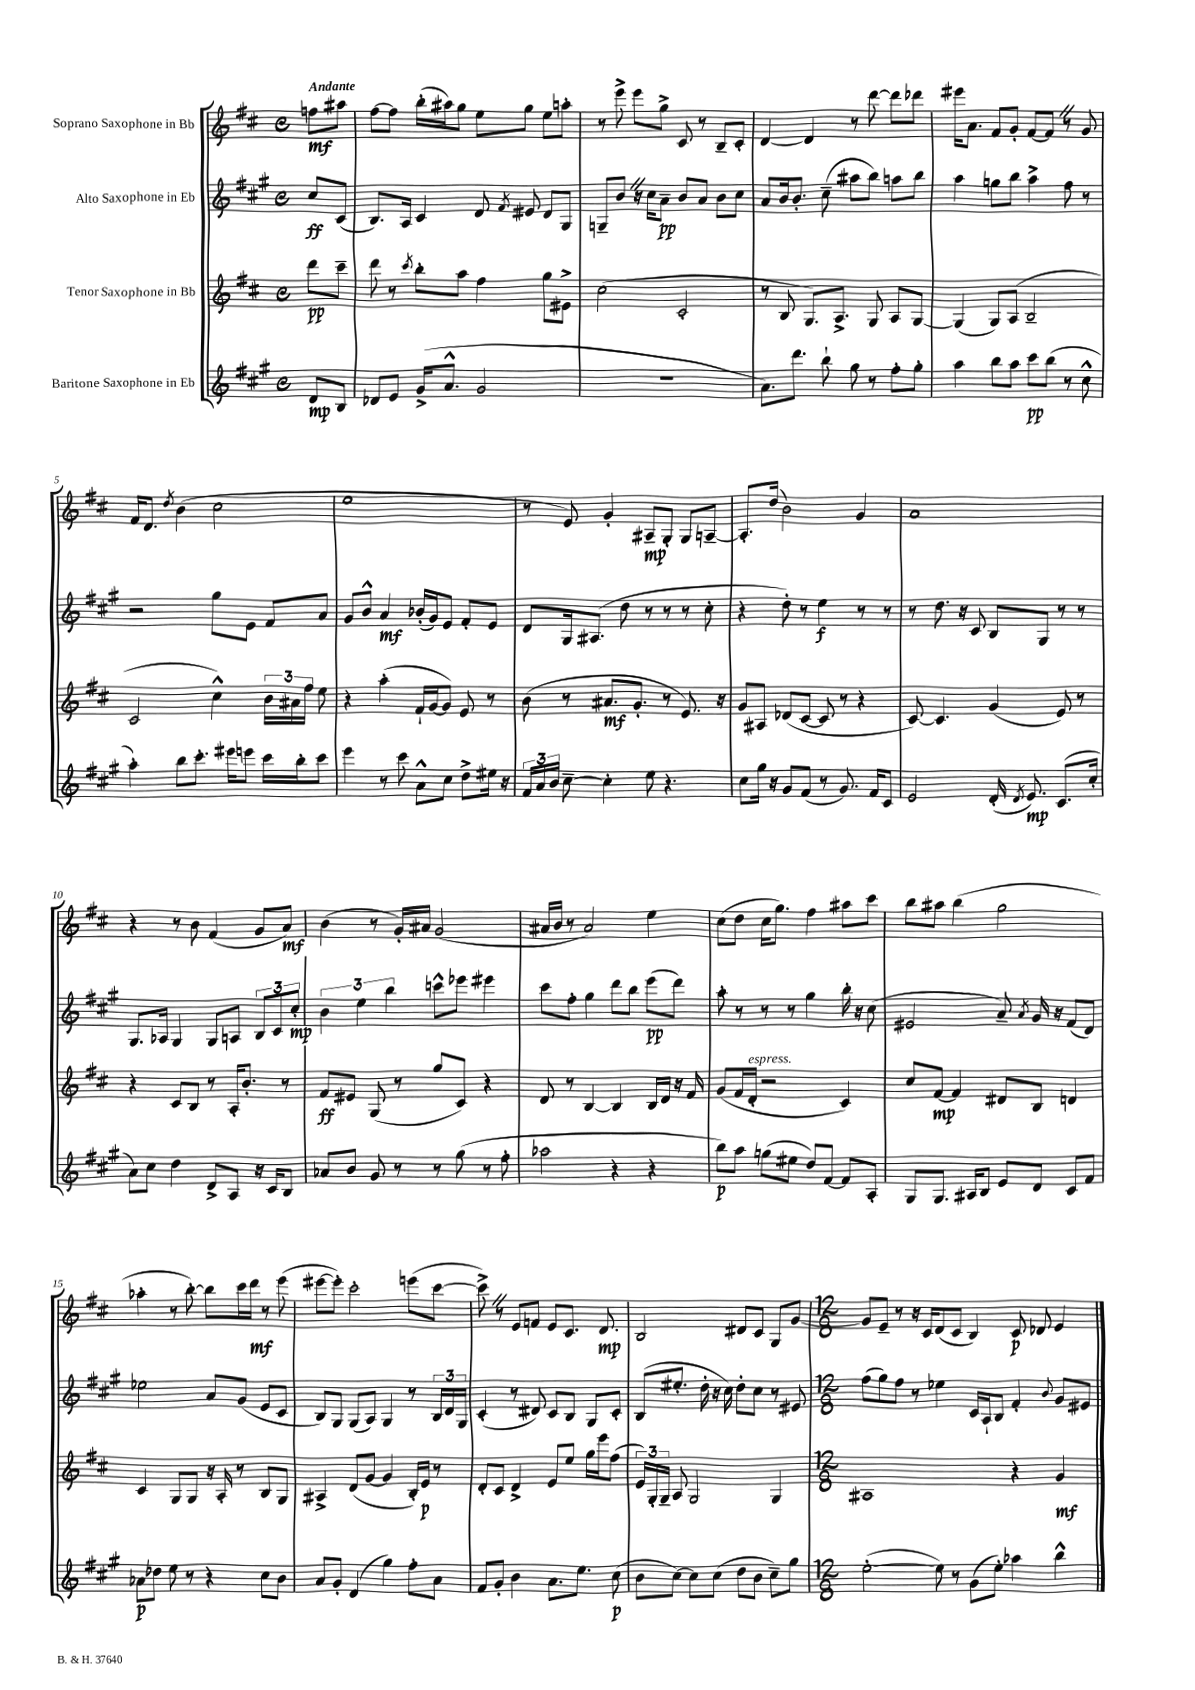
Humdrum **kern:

**kern	**dynam	**kern	**dynam	**kern	**dynam	**kern	**dynam
*part4	*part4	*part3	*part3	*part2	*part2	*part1	*part1
*staff4	*staff4	*staff3	*staff3	*staff2	*staff2	*staff1	*staff1
*I"Baritone Saxophone in Eb	*	*I"Tenor Saxophone in Bb	*	*I"Alto Saxophone in Eb	*	*I"Soprano Saxophone in Bb	*
*clefG2	*	*clefG2	*	*clefG2	*	*clefG2	*
*k[f#c#g#]	*	*k[f#c#]	*	*k[f#c#g#]	*	*k[f#c#]	*
*M4/4	*	*M4/4	*	*M4/4	*	*M4/4	*
*met(c)	*	*met(c)	*	*met(c)	*	*met(c)	*
=	=	=	=	=	=	=	=
!	!	!	!	!	!	!LO:TX:a:B:t=Andante	!
8d/L	mp	8ddd\L	pp	8cc#/L	ff	8ffn\L	mf
8B/J	.	8ccc#~\J	.	(8c#/J	.	8aa#X\J	.
=1	=1	=1	=1	=1	=1	=1	=1
8d-X/L	.	8ddd\	.	8.B/L)	.	[8ff#\L	.
8e/J	.	8r	.	.	.	8ff#\J]	.
.	.	.	.	16A/Jk	.	.	.
.	.	8qccc#/	.	.	.	.	.
(16g#^/KL	.	8bb'\L	.	4c#/	.	(16bb'\LL	.
8.a^^/J	.	.	.	.	.	16aa#X\J)	.
.	.	8aa\J	.	.	.	8gg\J	.
2g#/	.	4ff#\	.	8d/	.	8ee\L	.
.	.	.	.	8qf#/	.	.	.
.	.	.	.	8e#X/	.	8gg\J	.
.	.	8gg\L	.	8d/L	.	8ee\L	.
.	.	8e#X^\J	.	8G#/J	.	8aan'\J	.
=2	=2	=2	=2	=2	=2	=2	=2
1r	.	(2cc#\	.	8Gn~/L	.	8r	.
.	.	.	.	8bZ/J	.	8eee^\	.
.	.	.	.	16r	.	8eee\L	.
.	.	.	.	16cc#\KL	.	.	.
.	.	.	.	8a~\J	pp	8gg^\J	.
.	.	2c#'/	.	8b/L	.	8c#/	.
.	.	.	.	8a/J	.	8r	.
.	.	.	.	8b\L	.	8B~/L	.
.	.	.	.	8cc#\J	.	8c#'/J	.
=3	=3	=3	=3	=3	=3	=3	=3
8.a\L)	.	8r	.	8a/L	.	[4d/	.
.	.	8B/	.	16b/k	.	.	.
8.ddd\J	.	.	.	8.b'/J	.	.	.
.	.	8.G/L)	.	.	.	4d/]	.
8bb`\	.	.	.	(8cc#~\	.	.	.
.	.	8.A^/J	.	.	.	.	.
8gg#\	.	.	.	8aa#X\L	.	8r	.
8r	.	8G/	.	8bb\J)	.	[8ddd\	.
8ff#'\L	.	8A/L	.	8aan\L	.	8ddd\L]	.
8gg#'\J	.	[8G/J	.	8bb\J	.	8ddd-X\J	.
=4	=4	=4	=4	=4	=4	=4	=4
4aa\	.	(4G/]	.	4aa\	.	16eee#X\KL	.
.	.	.	.	.	.	8.a\J	.
8bb\L	.	8G/L)	.	8ggn\L	.	8f#/L	.
8aa\J	.	(8A/J	.	8bb\J	.	8g'/J	.
8ccc#\L	pp	2B~/	.	4aa^\	.	[8f#/L	.
(8bb\J	.	.	.	.	.	8f#Z/J]	.
8r	.	.	.	8ff#\	.	8r	.
8cc#^^\	.	.	.	8r	.	8g/	.
!!LO:LB:g=z
=5	=5	=5	=5	=5	=5	=5	=5
4aa'\)	.	2c#/	.	2r	.	16f#/KL	.
.	.	.	.	.	.	8.d/J	.
.	.	.	.	.	.	8qdd/	.
8bb\L	.	.	.	.	.	(4b\	.
8.ccc#'\J	.	.	.	.	.	.	.
.	.	4cc#^^\)	.	8gg#\L	.	2cc#\	.
16eee#X\KL	.	.	.	.	.	.	.
8eeen\J	.	.	.	8e\J	.	.	.
16ccc#\LL	.	24b\LL	.	8f#/L	.	.	.
.	.	24a#X\	.	.	.	.	.
16bb'\J	.	.	.	.	.	.	.
.	.	24ff#\JJ	.	.	.	.	.
8ccc#\J	.	8ee\	.	8a/J	.	.	.
=6	=6	=6	=6	=6	=6	=6	=6
4eee\	.	4r	.	8g#/L	.	1ee	.
.	.	.	.	8b^^/J	.	.	.
8r	.	(4aa'\	.	4a/	mf	.	.
8ccc#\	.	.	.	.	.	.	.
8a^^\L	.	16f#`/LL	.	(16b-X'/LL	.	.	.
.	.	[16g/J	.	16g#/J)	.	.	.
8cc#\J	.	8g/J])	.	8e/J	.	.	.
8dd^\L	.	8e/	.	8f#'/L	.	.	.
16ee#X\Jk	.	8r	.	8e/J	.	.	.
16r	.	.	.	.	.	.	.
=7	=7	=7	=7	=7	=7	=7	=7
24f#/LL	.	(8b\	.	8d/L	.	8r	.
24a/	.	.	.	.	.	.	.
24b/JJ	.	.	.	.	.	.	.
[8cc#~\	.	8r	.	16G#/k	.	8e/)	.
.	.	.	.	(8.A#X/J	.	.	.
4cc#'\]	.	8.a#X/L	mf	.	.	4g'/	.
.	.	.	.	8dd\	.	.	.
.	.	8.g'/J	.	.	.	.	.
8ee\	.	.	.	8r	.	8A#X~/L	mp
4.r	.	8r	.	8r	.	8G'/J	.
.	.	8.e/)	.	8r	.	8G/L	.
.	.	.	.	8cc#'\	.	[8An~/J	.
.	.	16r	.	.	.	.	.
=8	=8	=8	=8	=8	=8	=8	=8
8cc#\L	.	8g/L	.	4r	.	8.A'/L]	.
16gg#\Jk	.	8A#X/J	.	.	.	.	.
16r	.	.	.	.	.	(16dd/Jk	.
8g#/L	.	(8d-X/L	.	8dd'\)	.	2b\)	.
(8f#/J	.	[8c#/J	.	8r	.	.	.
8r	.	8c#/]	.	4ee\	f	.	.
8.g#/)	.	8r	.	.	.	.	.
.	.	4r	.	8r	.	4g/	.
16f#/KL	.	.	.	.	.	.	.
8c#/J	.	.	.	8r	.	.	.
=9	=9	=9	=9	=9	=9	=9	=9
2e/	.	[8c#/)	.	8r	.	1a	.
.	.	4.c#/]	.	8.dd\	.	.	.
.	.	.	.	16r	.	.	.
.	.	.	.	8c#/	.	.	.
(16d'/	.	(4g/	.	8B/L	.	.	.
8qd/	.	.	.	.	.	.	.
8.e/)	mp	.	.	.	.	.	.
.	.	.	.	8G#/J	.	.	.
(8.c#/L	.	8e/)	.	8r	.	.	.
.	.	8r	.	8r	.	.	.
16cc#'/Jk	.	.	.	.	.	.	.
!!LO:LB:g=z
=10	=10	=10	=10	=10	=10	=10	=10
8a\L)	.	4r	.	8.G#/L	.	4r	.
8cc#\J	.	.	.	.	.	.	.
.	.	.	.	16A-X/Jk	.	.	.
4dd\	.	8c#/L	.	4G#/	.	8r	.
.	.	8B/J	.	.	.	8b\	.
8d^/L	.	8r	.	8G#/L	.	(4f#/	.
8A/J	.	16A'/KL	.	8An/J	.	.	.
.	.	8.b'/J	.	.	.	.	.
16r	.	.	.	12B/L	.	8g/L	.
16c#/KL	.	.	.	.	.	.	.
.	.	.	.	12c#/	.	.	.
8B/J	.	8r	.	.	.	8a/J)	mf
.	.	.	.	12cc#'/J	mp	.	.
=11	=11	=11	=11	=11	=11	=11	=11
8a-X/L	.	8f#/L	ff	6b\	.	(4b\	.
8b/J	.	8e#X/J	.	.	.	.	.
.	.	.	.	6ee\	.	.	.
8g#/	.	(8G/	.	.	.	8r	.
.	.	.	.	6bb\	.	.	.
8r	.	8r	.	.	.	16g'/LL)	.
.	.	.	.	.	.	16a#X/JJ	.
8r	.	8gg/L	.	8cccn^^\L	.	(2g/	.
(8gg#\	.	8c#/J)	.	8eee-X\J	.	.	.
8r	.	4r	.	4eee#X\	.	.	.
8ff#'\	.	.	.	.	.	.	.
=12	=12	=12	=12	=12	=12	=12	=12
2aa-X\	.	8d/	.	8ccc#\L	.	16a#X/LL	.
.	.	.	.	.	.	16b/JJ	.
.	.	8r	.	8ff#'\J	.	8r	.
.	.	[4B/	.	4gg#\	.	2a#/)	.
4r	.	4B/]	.	8ddd\L	.	.	.
.	.	.	.	8bb\J	.	.	.
4r	.	16B/LL	.	(8eee\L	pp	4ee\	.
.	.	16d/JJ	.	.	.	.	.
.	.	16r	.	8ddd\J)	.	.	.
.	.	16f#/	.	.	.	.	.
=13	=13	=13	=13	=13	=13	=13	=13
8bb\L)	p	(8g/L	.	8aa'\	.	(8cc#\L	.
8aa\J	.	16f#/L	.	8r	.	8dd\J	.
!	!	!LO:TX:a:i:t=espress.	!	!	!	!	!
.	.	16d'/JJ	.	.	.	.	.
(8ggn\L	.	2r	.	8r	.	16cc#\KL	.
.	.	.	.	.	.	8.gg\J)	.
8ee#X\J	.	.	.	8r	.	.	.
8dd/L)	.	.	.	4gg#\	.	4ff#\	.
[8f#/J	.	.	.	.	.	.	.
8f#/L]	.	4c#/)	.	16bb'\	.	8aa#X\L	.
.	.	.	.	16r	.	.	.
8A'/J	.	.	.	(8cc#\	.	8ccc#\J	.
=14	=14	=14	=14	=14	=14	=14	=14
8G#/L	.	8cc#/L	.	2e#X/	.	8bb\L	.
8.G#/J	.	[8f#/J	mp	.	.	8aa#X\J	.
.	.	4f#/]	.	.	.	(4bb\	.
16A#X/KL	.	.	.	.	.	.	.
8B/J	.	.	.	.	.	.	.
8e/L	.	8d#X/L	.	8a~/)	.	2gg\	.
.	.	.	.	8qa/	.	.	.
8d/J	.	8B/J	.	16g#/	.	.	.
.	.	.	.	16r	.	.	.
8c#/L	.	4dn/	.	(8f#/L	.	.	.
8f#/J	.	.	.	8d/J)	.	.	.
!!LO:LB:g=z
=15	=15	=15	=15	=15	=15	=15	=15
8a-X\L	p	4c#/	.	2ee-X\	.	4aa-X'\	.
8dd-X\J	.	.	.	.	.	.	.
8ee\	.	8G/L	.	.	.	8r	.
8r	.	8G/J	.	.	.	[8bb'\)	.
4r	.	16r	.	8a/L	.	8bb\L]	.
.	.	16A'/	.	.	.	.	.
.	.	8r	.	(8g#/J	.	16ccc#\L	.
.	.	.	.	.	.	16ddd\JJ	mf
8cc#\L	.	8B/L	.	8e/L	.	8r	.
8b\J	.	8G/J	.	8c#/J	.	(8eee\	.
=16	=16	=16	=16	=16	=16	=16	=16
8a/L	.	4A#X^/	.	8B/L)	.	[8eee#X\L	.
8g#'/J	.	.	.	8G#/J	.	8eee#'\J])	.
(4d/	.	(8d/L	.	(8G#/L	.	2ccc#'\	.
.	.	[8g/J	.	8A/J)	.	.	.
4gg#\)	.	4g/]	.	4G#/	.	.	.
8ff#'\L	.	16B'/LL)	.	8r	.	(8eeen\L	.
.	.	16e/JJ	p	.	.	.	.
8a\J	.	8r	.	24B/LL	.	[8ccc#\J	.
.	.	.	.	24d/	.	.	.
.	.	.	.	24G#/JJ	.	.	.
=17	=17	=17	=17	=17	=17	=17	=17
8f#/L	.	8d'/L	.	(4c#'/	.	8ccc#^Z\])	.
8g#'/J	.	8c#/J	.	.	.	8r	.
4b\	.	4d^/	.	8r	.	8e/L	.
.	.	.	.	8d#X/)	.	8fn/J	.
8.a\L	.	8e/L	.	8c#/L	.	8e/L	.
.	.	8ee/J	.	8B/J	.	8.c#/J	.
8.ee\J	.	.	.	.	.	.	.
.	.	16gg\LL	.	8G#/L	.	.	.
.	.	16eee\J	.	.	.	8.d/	mp
(8cc#\	p	(8ff#\J	.	8c#'/J	.	.	.
=18	=18	=18	=18	=18	=18	=18	=18
8b\L	.	24e/LL)	.	(8B/L	.	2B/	.
.	.	24G'/	.	.	.	.	.
.	.	24G~/JJ	.	.	.	.	.
[8cc#\J)	.	8A/	.	8.ee#X'/J	.	.	.
8cc#\L]	.	2G/	.	.	.	.	.
.	.	.	.	16dd'\	.	.	.
(8cc#\J	.	.	.	16r	.	.	.
.	.	.	.	16cc#\)	.	.	.
8dd\L	.	.	.	8dd'\L	.	8d#X/L	.
8b\J	.	.	.	8cc#\J	.	8c#/J	.
8cc#~\L)	.	4G/	.	8r	.	8G/L	.
8gg#\J	.	.	.	8e#X/	.	[8g/J	.
=19	=19	=19	=19	=19	=19	=19	=19
*M12/8	*	*M12/8	*	*M12/8	*	*M12/8	*
([2ee'\	.	1A#X	.	(8ff#\L	.	8g/L]	.
.	.	.	.	8gg#\)	.	8e~/J	.
.	.	.	.	8ff#\J	.	8r	.
.	.	.	.	8r	.	16r	.
.	.	.	.	.	.	16c#/KL	.
8ee\])	.	.	.	4ee-X\	.	(8d/	.
8r	.	.	.	.	.	8c#/J	.
(8g#\L	.	.	.	16c#/LL	.	4B/)	.
.	.	.	.	16A`/J	.	.	.
8ee'\J)	.	.	.	8B/J	.	.	.
4aa-X\	.	4r	.	4f#'/	.	8c#/	p
.	.	.	.	.	.	8d-X/	.
.	.	.	.	8qqb/	.	.	.
4bb^^\	.	4g/	mf	8g#/L	.	4e/	.
.	.	.	.	8e#X/J	.	.	.
==	==	==	==	==	==	==	==
*-	*-	*-	*-	*-	*-	*-	*-
